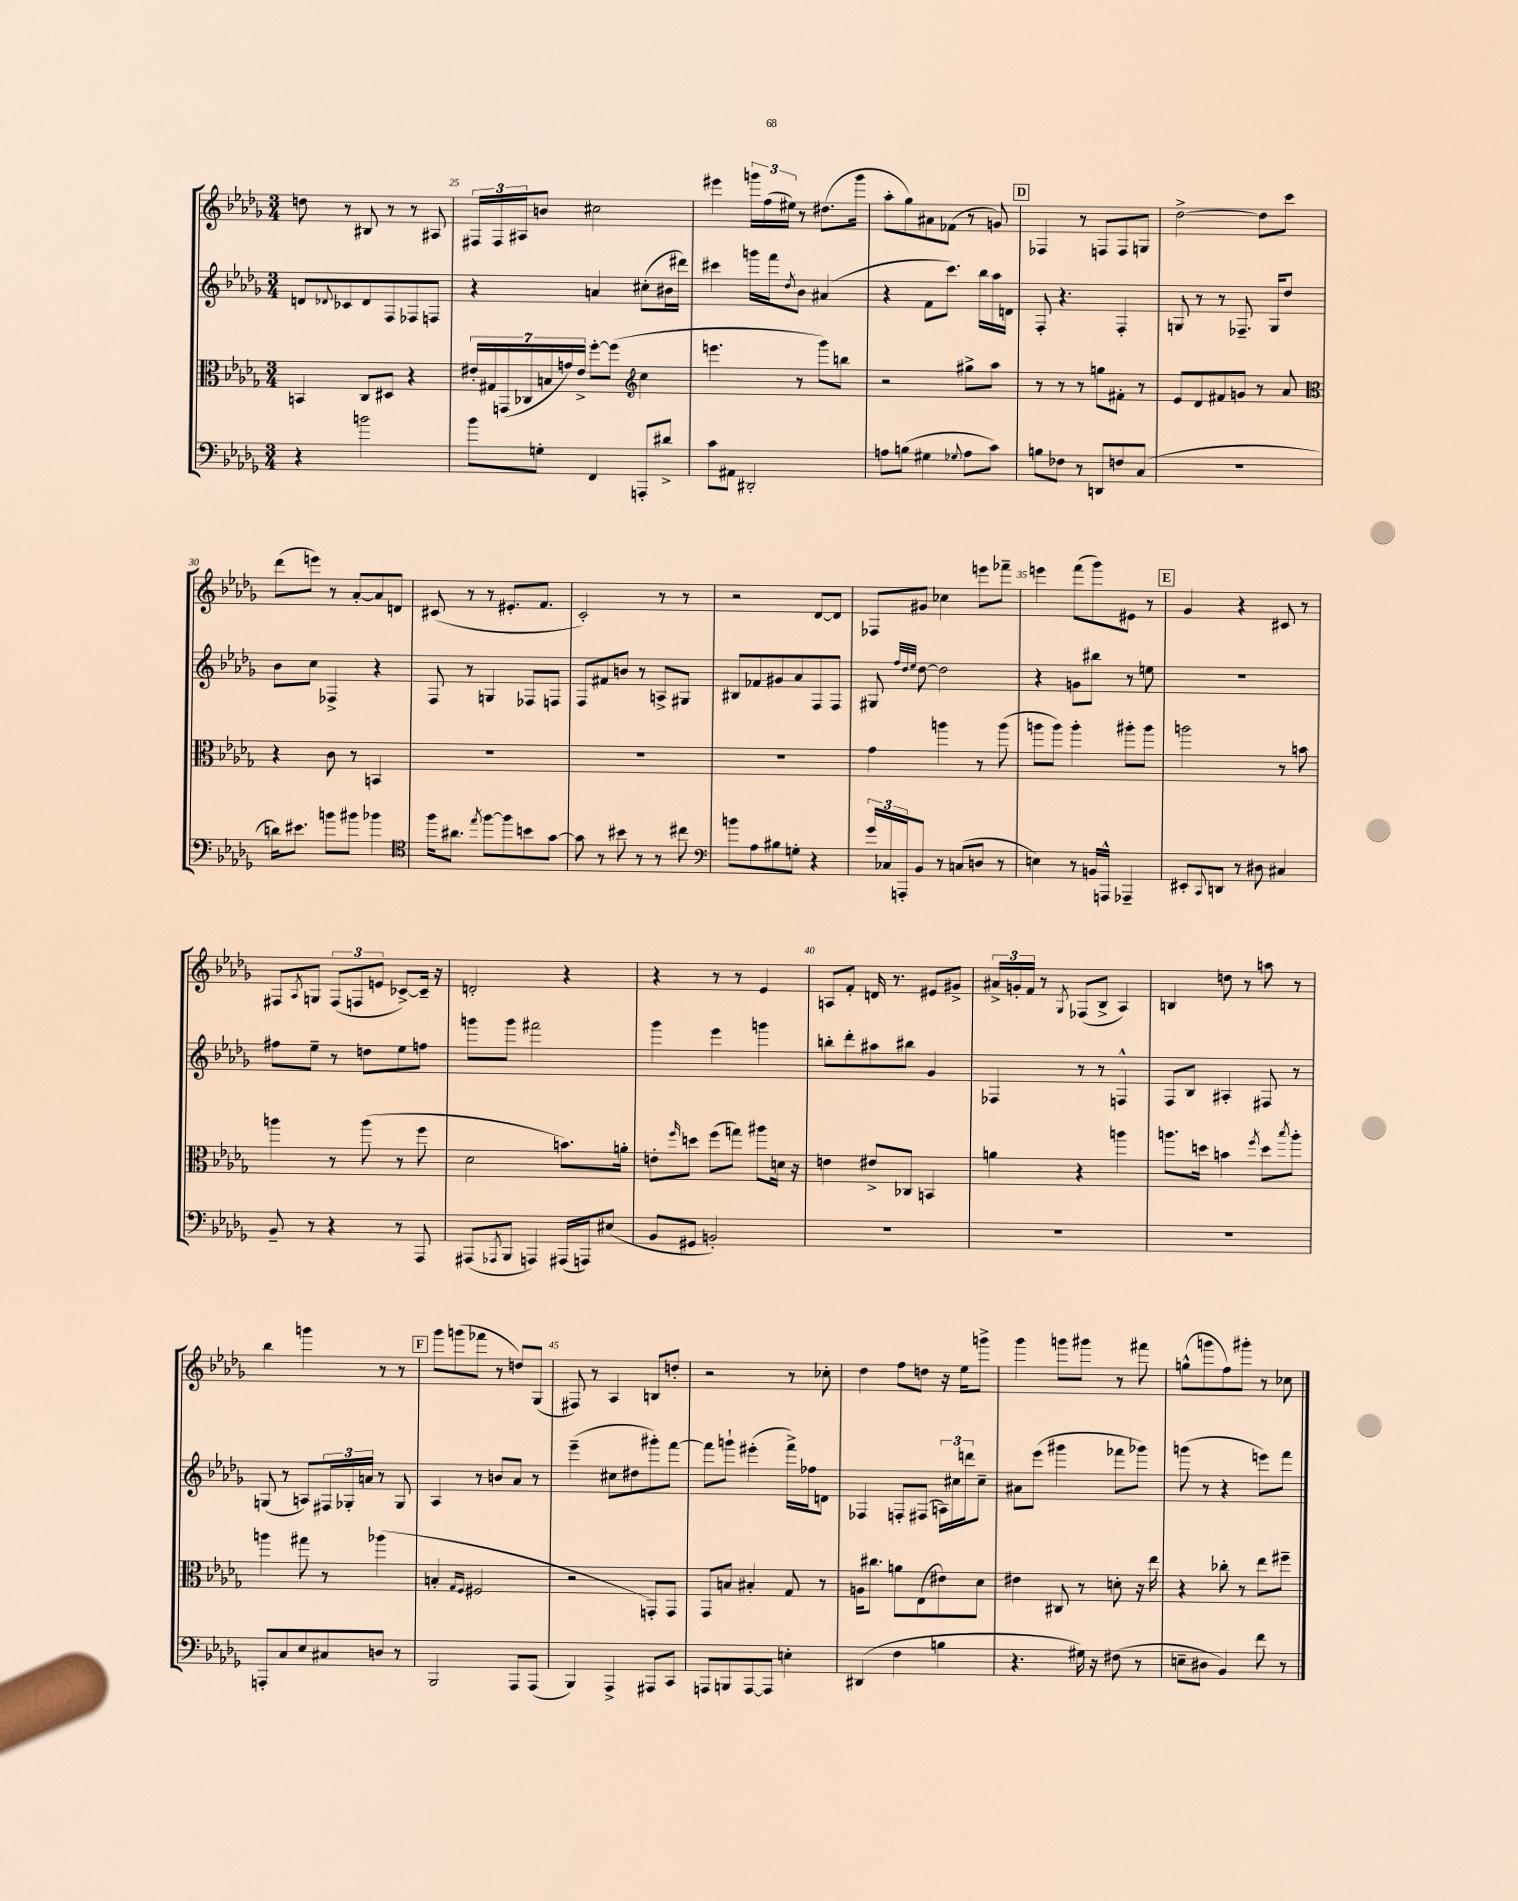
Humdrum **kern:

**kern	**kern	**kern	**kern
*staff4	*staff3	*staff2	*staff1
*clefF4	*clefC3	*clefG2	*clefG2
*k[b-e-a-d-g-]	*k[b-e-a-d-g-]	*k[b-e-a-d-g-]	*k[b-e-a-d-g-]
*M3/4	*M3/4	*M3/4	*M3/4
4r	4BB	8d	8dd
.	.	8qqd-	.
.	.	8c-	8r
2b	8C	8d-	8B#
.	8D#	8F	8r
.	4r	8F-	8r
.	.	8F	8A#
=	=	=	=
8b-	28e#'	4r	24F#
.	28G#	.	.
.	.	.	24F#
.	(28GG	.	.
.	.	.	24A#
.	28C-	.	.
8G'	.	.	8b
.	28B	.	.
.	28g)	.	.
.	28e#^	.	.
4FF	[8ff'	4a	2cc#
.	(8ff]	.	.
*	*clefG2	*	*
8AAA'	4cc	(8cc#'	.
8d#^	.	16b#	.
.	.	16ddd#)	.
=	=	=	=
8c	4.eee	4ccc#	4eee#
8AA#	.	.	.
2DD#'	.	16ggg	24ggg
.	.	.	(24ff
.	.	16fff	.
.	.	.	24ee#)
.	.	8qdd-	.
.	8r	8b-	8r
.	8ggg-)	(4a#	(8.dd#
.	8bb	.	.
.	.	.	16ggg
=	=	=	=
8A	2r	4r	8aa-'
(8B	.	.	8gg-)
4G#	.	8f	8a#
.	.	8.ccc)	(8f-
8qqG-	.	.	.
8A	8gg#^	.	8r
.	.	16bb-	.
8c)	8aa-	16aa-	8g)
.	.	16d	.
=	=	=	=
8B	8r	8F'	4F-
8F-	8r	4.r	.
8r	8r	.	8r
8DD	8gg	.	8F
8F	8f#'	4F'	8F
(8C	8r	.	8G
=	=	=	=
2.r	8e-	8G	[2dd-^
.	8d-	8r	.
.	8f#	8r	.
.	8g	8.F-~	.
.	8r	.	8dd-]
.	.	16G	.
.	8a-	8dd-	8ccc
=	=	=	=
*	*clefC3	*	*
16d)	4r	8b-	(8ddd-
8.e#	.	.	.
.	.	8cc	8eee)
8b	8c	4F-^	8r
8b#	8r	.	[8a-'
4b-	4BB	4r	8a-]
.	.	.	8d
=	=	=	=
*clefC4	*	*	*
16ff	2.r	8F	(8c#
8.a#	.	.	.
.	.	8r	8r
8qee-	.	.	.
[8ff	.	4G	8r
8ff]	.	.	8.e#'
8b	.	8F-	.
.	.	.	8.f
[8g-	.	8F	.
=	=	=	=
8g-]	2.r	8F	2c')
8r	.	8f#	.
8b#	.	8b	.
8r	.	8r	.
8r	.	8A^	8r
8cc#	.	8G#	8r
=	=	=	=
*clefF4	*	*	*
8b	2.r	8B#	2r
8A-	.	8f-	.
8B#	.	8g#	.
8G'	.	8a-	.
4r	.	8F	[8d-
.	.	8F	8d-]
=	=	=	=
24g-	4g-	8G#	8F-
24C-	.	.	.
24AAA'	.	.	.
.	.	32qqff	.
.	.	32qqdd-	.
.	.	32qqee-	.
8BB-	.	[8dd-	8g#
8r	4aa	2dd-]	4cc-
(8C	.	.	.
8D	8r	.	8eee
8r	(8aa	.	8fff-~
=	=	=	=
4E)	8aa	4r	4eee
.	8aa)	.	.
8r	4aa'	8g	(8fff
16BB	.	8bb#	8ggg-)
16AAA^^	.	.	.
4AAA-~	8aa#'	8r	8e#
.	8aa#	8ee	8r
=	=	=	=
8EE#'	2aa	2.r	4g-
8qqCC	.	.	.
8DD	.	.	.
8r	.	.	4r
8D#	.	.	.
4C#	8r	.	8c#
.	8b	.	8r
=	=	=	=
8BB-~	4aa	8ff#	8F#
.	.	.	8qA-
8r	.	8ee-~	8G
4r	8r	8r	(12F#
.	.	.	12F
.	(8aa	8dd	.
.	.	.	12e
8r	8r	8ee-	[8c-^)
8AAA-	8ff	8ff	16c-~]
.	.	.	16r
=	=	=	=
(8AAA#	2d-	8ggg	2d'
8qAAA-	.	.	.
8BBB-	.	8ggg	.
4AAA)	.	2fff#	.
(16AAA#	8.b)	.	4r
16AAA)	.	.	.
(8E#	.	.	.
.	16a'	.	.
=	=	=	=
8BB-	8e'	4ggg-	4r
.	16qqff	.	.
8GG#	8dd	.	.
2BB')	(8ff	4eee-	8r
.	8gg)	.	8r
.	8aa#	4ggg	4e-
.	16d	.	.
.	16r	.	.
=	=	=	=
2.r	4e	8bb'	8A
.	.	8ddd-'	8f'
.	8e#^	8aa#	16d
.	.	.	8.r
.	8C-	8bb#	.
.	4BB	4g-	8e#
.	.	.	8g#^
=	=	=	=
2.r	4a	4F-	24a#^
.	.	.	24g'
.	.	.	24f
.	.	.	8r
.	.	.	8qG-
.	4r	8r	(8F-
.	.	8r	8B-^
.	4aa	4F^^	4A-)
=	=	=	=
2.r	8.aa	8F	4B
.	.	8B-	.
.	16dd	.	.
.	4b	4A#'	8dd
.	.	.	8r
.	8qff	.	.
.	8dd	8F#	8aa
.	8qbb-	.	.
.	8aa'	8r	8r
=	=	=	=
8AAA'	4aa	(8G	4bb-
8C	.	8r	.
8E-	8gg#	8A)	4ggg
8C#	8r	24F#	.
.	.	24G-'	.
.	.	24a	.
8D	(4aa-	8r	8r
8r	.	8G-	8r
=	=	=	=
2BBB-	4B'	4A-	8ggg-
.	.	.	(8ggg
.	16qqG-	.	.
.	16qqF	.	.
.	2F#	8r	8fff-
.	.	8b	8r
8AAA-	.	8a-	8dd)
(8AAA-	.	8r	(8G-
=	=	=	=
4BBB-)	2r	(4eee-~	8F#)
.	.	.	8r
4AAA-^	.	8cc#	4A-
.	.	8dd#	.
8AAA#	8GG')	8ggg#')	8B
8CC	8GG	[8fff	8dd'
=	=	=	=
8AAA	8GG-	8fff]	2r
8BBB	8B	8ggg`	.
[8AAA	4B#'	(4eee#'	.
8AAA]	.	.	.
4E'	8G-	16fff^)	8r
.	.	16ff-	.
.	8r	8d	8cc-'
=	=	=	=
(4DD#	16A	4F-	4dd-
.	8.cc#	.	.
4F	8a	8F'	8ff
.	(8E-	(8F#	8dd
4B	8e#)	24A)	16r
.	.	24cc#	.
.	.	.	16ee-
.	.	24ddd	.
.	8d-	8cc#~	8ggg^
=	=	=	=
4.r	4e#	8a#	4ggg-
.	.	(8eee-	.
.	8C#	4ggg#	8ggg
16G#)	8r	.	8ggg#
16r	.	.	.
(8F#	8d'	8fff-	8r
8r	16r	8ggg-)	8fff#
.	16ee-	.	.
=	=	=	=
8E~	4r	(8ggg	(8gg^^
8D#	.	8r	8ggg
4BB-)	8cc-'	4r	8ff)
.	8r	.	8ggg#'
8f	8ee-	8eee)	8r
8r	8ff#~	8fff	8cc-
==	==	==	==
*-	*-	*-	*-
